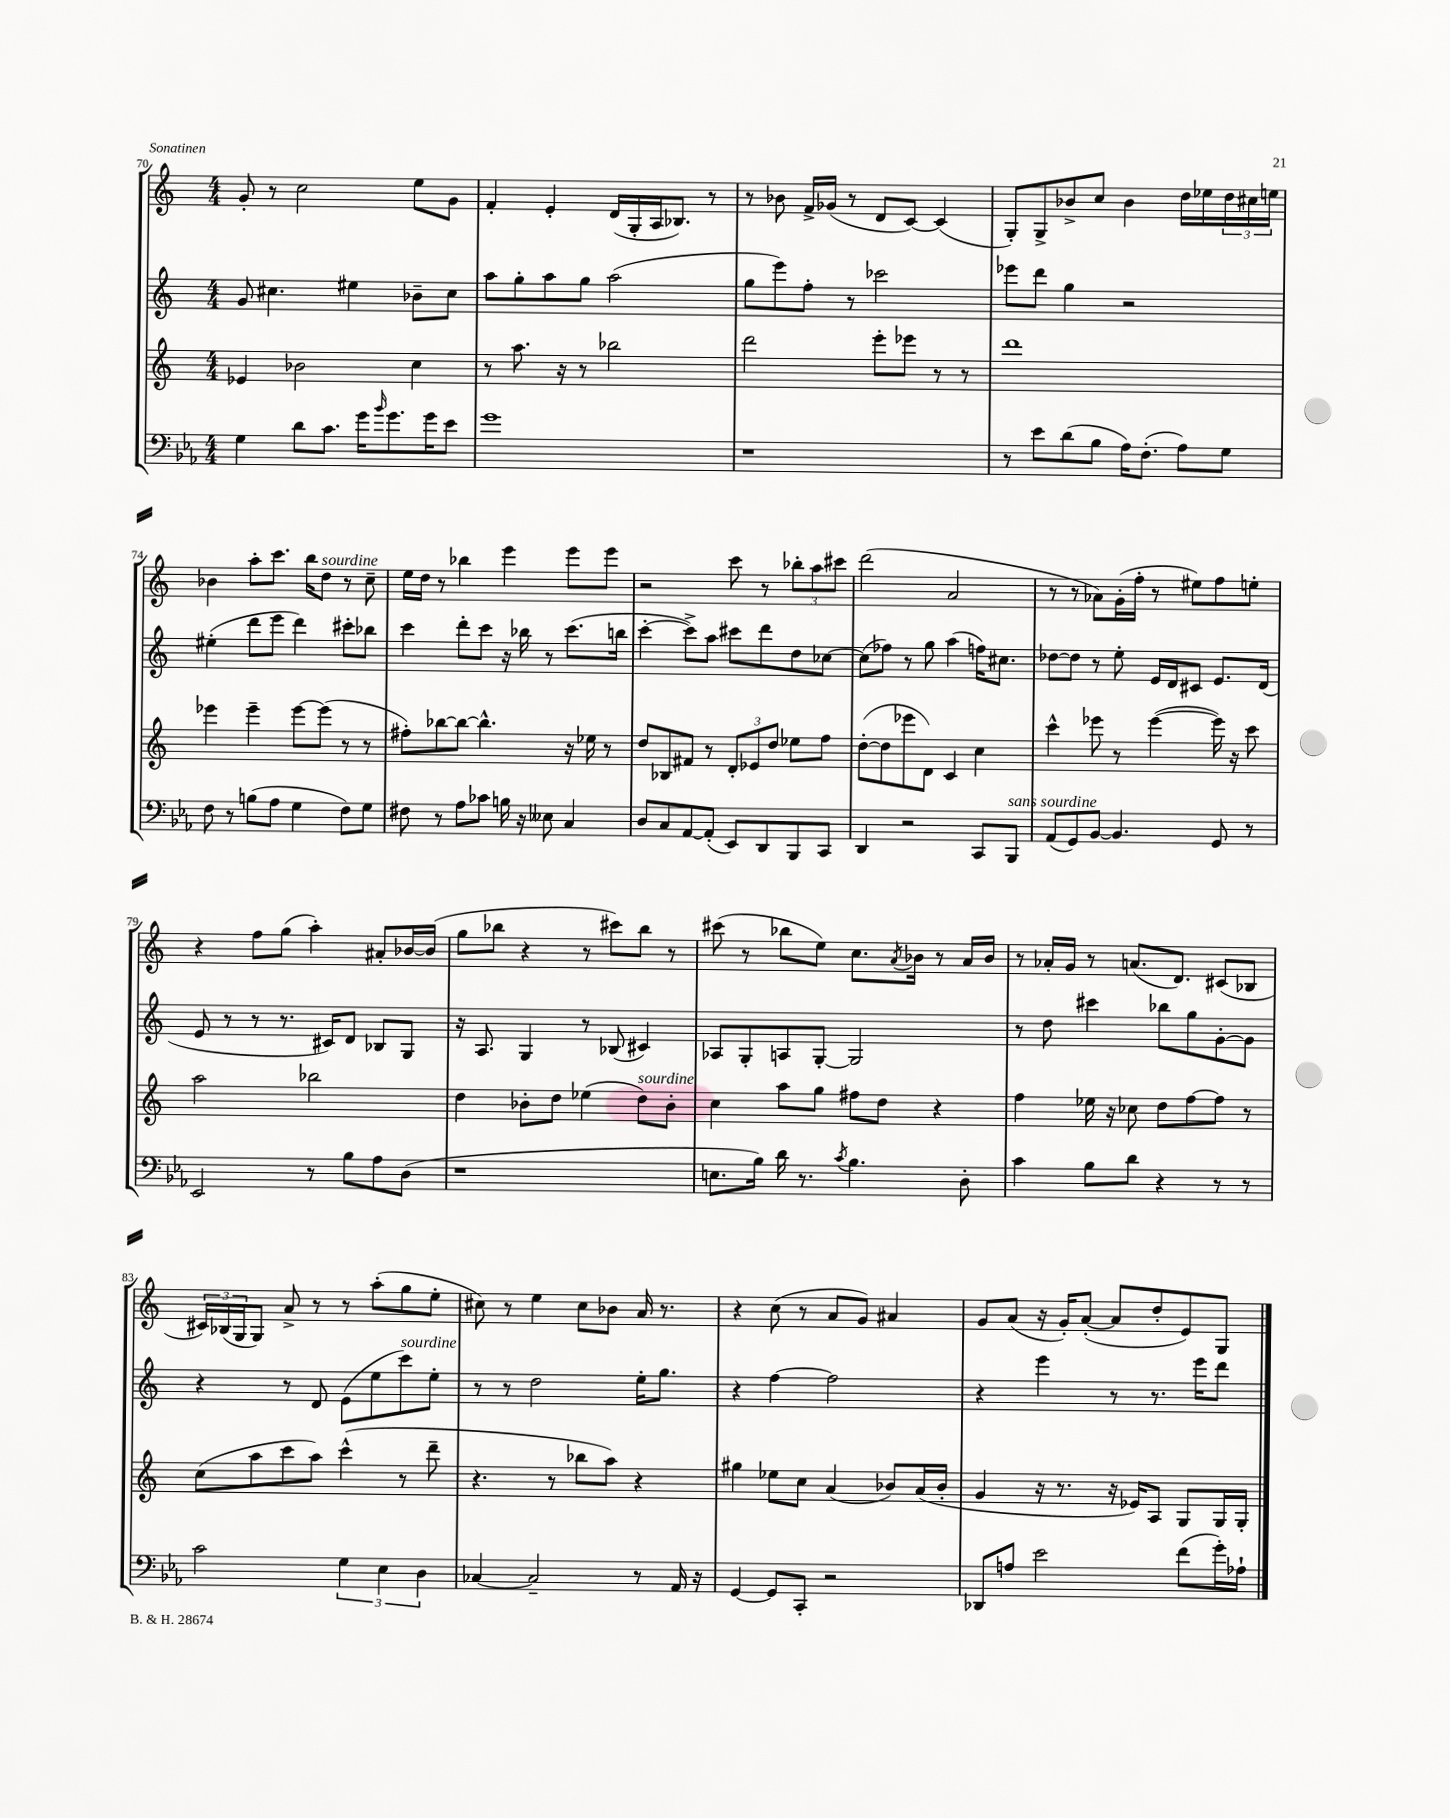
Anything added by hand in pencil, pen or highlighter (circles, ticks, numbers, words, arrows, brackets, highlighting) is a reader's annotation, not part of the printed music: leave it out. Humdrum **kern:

**kern	**kern	**kern	**kern
*part4	*part3	*part2	*part1
*staff4	*staff3	*staff2	*staff1
*clefF4	*clefG2	*clefG2	*clefG2
*k[b-e-a-]	*k[]	*k[]	*k[]
*M4/4	*M4/4	*M4/4	*M4/4
=70	=70	=70	=70
4G\	4e-X/	8g/	8g'/
.	.	4.cc#X\	8r
8d\L	2b-X\	.	2cc\
8.c\J	.	.	.
.	.	4ee#X\	.
16g\KL	.	.	.
16qqb-/	.	.	.
8.g\	.	.	.
.	4cc\	8b-X~\L	8ee\L
16g\K	.	.	.
8e-\J	.	8cc#\J	8g\J
=71	=71	=71	=71
1g	8r	8aa\L	4f'/
.	8.aa\	8gg'\	.
.	.	8aa\	4e'/
.	16r	.	.
.	8r	8gg\J	.
.	2bb-X\	(2aa\	(16d/LL
.	.	.	16G'/
.	.	.	16A/J
.	.	.	8.B-X/J)
.	.	.	8r
=72	=72	=72	=72
1r	2ddd\	8gg\L	8r
.	.	8eee\)	8b-X\
.	.	8ff'\J	16f^/LL
.	.	.	(16g-X/JJ
.	.	8r	8r
.	8eee'\L	2ccc-X\	8d/L
.	8eee-X\J	.	[8c/J)
.	8r	.	(4c/]
.	8r	.	.
=73	=73	=73	=73
8r	1ddd	8eee-X\L	8G'/L)
8e-\L	.	8ddd\J	8G^/
(8d\	.	4gg\	8b-X^/
8B-\J	.	.	8cc/J
16A-\KL)	.	2r	4b-\
(8.F'\J	.	.	.
8A-\L)	.	.	16dd\LL
.	.	.	16ee-X\
8G\J	.	.	24dd\
.	.	.	24cc#X\
.	.	.	24een\JJ
!!LO:LB:g=z
=74	=74	=74	=74
8F\	4eee-X\	(4ee#X'\	4b-X\
8r	.	.	.
(8Bn\L	4eee-~\	8ddd\L	8aa'\L
8A-\J	.	8eee\J	8.ccc\J
4G\	[8eee-\L	4ddd\)	.
.	.	.	16bb\KL
!	!	!	!LO:TX:a:i:t=sourdine
.	(8eee-\J]	.	8dd\J
8F\L)	8r	8ccc#X'\L	8r
8G\J	8r	8bb-X\J	8cc~\
=75	=75	=75	=75
8F#X\	8ff#X'\L)	4ccc\	16ee\LL
.	.	.	16dd\JJ
8r	[8bb-X\	.	8r
8A-\L	8bb-\J_	8ddd'\L	4bb-X\
8c-X\J	4.bb-^^\]	8ccc\J	.
16Bn\	.	16r	4eee\
16r	.	16bb-X\	.
8E--X\	.	8r	.
4C/	16r	(8.ccc\L	8eee\L
.	16ee-X\	.	.
.	8r	.	8eee\J
.	.	16bbn\Jk	.
=76	=76	=76	=76
8D/L	8dd/L	[4ccc'\	2r
8C/	8B-X/	.	.
[8AA-/	8f#X/J	8ccc^\L])	.
(8AA-'/J]	8r	8aa\J	.
8EE-/L)	12d'/L	8ccc#X\L	8ccc\
.	12e-X/	.	.
8DD/	.	8ddd\	8r
.	12dd/J	.	.
8BBB-/	8ee-X\L	8dd\	12bb-X'\L
.	.	.	12aa\
8CC/J	8ff\J	[8cc-X\J	.
.	.	.	12ccc#X\J
=77	=77	=77	=77
4DD/	([8dd'\L	(8cc-\L]	(2ddd\
.	8dd\]	8ff-X\J)	.
2r	8eee-X\	8r	.
.	8d\J)	8gg\	.
.	4c/	(4aa\	2a/
8CC/L	4cc\	16ffn\KL)	.
.	.	8.cc#X\J	.
!LO:TX:a:i:t=sans sourdine	!	!	!
8BBB-/J	.	.	.
=78	=78	=78	=78
(8AA-/L	4ccc^^\	[8dd-X\L	8r
8GG/)	.	8dd-\J]	8r
[8BB-/J	8eee-X\	8r	8a-X\L)
4.BB-/]	8r	8ee'\	(16g'\L
.	.	.	16ff'\JJ
.	([4eee-\	16e/LL	8r
.	.	16d/J	.
.	.	8c#X/J	8ee#X\L)
8GG/	16eee-\])	8.e/L	8ff\
.	16r	.	.
8r	8ccc\	.	8een'\J
.	.	(16d/Jk	.
!!LO:LB:g=z
=79	=79	=79	=79
2EE-/	2aa\	8e/	4r
.	.	8r	.
.	.	8r	8ff\L
.	.	8.r	(8gg\J
8r	2bb-X\	.	4aa'\)
.	.	16c#X/KL)	.
8B-\L	.	8d/J	.
8A-\	.	8B-X/L	8a#X'/L
(8D\J	.	8G/J	[16b-X/L
.	.	.	(16b-/JJ]
=80	=80	=80	=80
1r	4dd\	16r	8gg\L
.	.	8.A/	.
.	.	.	8bb-X\J
.	8b-X'\L	4G/	4r
.	8dd\J	.	.
.	(4ee-X\	8r	8r
.	.	(8B-X/	8ccc#X\L)
!	!LO:TX:a:i:t=sourdine	!	!
.	8dd\L)	4c#X/)	8bb-\J
.	8b-'\J	.	8r
=81	=81	=81	=81
8.En\L	4cc\	8A-X/L	(8ccc#X\
.	.	8G'/	8r
16B-\Jk)	.	.	.
16d\	8aa\L	8An/	8bb-X\L
8.r	.	.	.
.	8gg\J	[8G'/J	8ee\J)
8qc/	.	.	.
4.B-\	8ff#X\L	2G/]	8.cc\L
.	8dd\J	.	.
.	.	.	8qa/
.	.	.	16b-X\Jk
.	4r	.	8r
8D'\	.	.	16a/LL
.	.	.	16b-/JJ
=82	=82	=82	=82
4c\	4ff\	8r	8r
.	.	8dd\	16a-X'/LL
.	.	.	16g/JJ
8B-\L	16ee-X\	4ccc#X\	8r
.	16r	.	.
8d\J	8cc-X\	.	(8.an/L
4r	8dd\L	8bb-X\L	.
.	.	.	8.d/J)
.	[8ff\	8gg\	.
8r	8ff\J]	[8g'\	(8c#X/L
8r	8r	8g\J]	8B-X/J
!!LO:LB:g=z
=83	=83	=83	=83
2c\	(8cc\L	4r	24c#X/LL)
.	.	.	(24B-X/
.	.	.	24G/J
.	8aa\	.	8G/J)
.	8ccc\	8r	8a^/
.	8aa\J)	8d/	8r
6G\	(4ccc^^\	(8e\L	8r
.	.	8ee\	(8aa'\L
6E-\	.	.	.
!	!	!LO:TX:a:i:t=sourdine	!
.	8r	8ccc\)	8gg\
6D\	.	.	.
.	8ddd~\	8ee'\J	8ee'\J
=84	=84	=84	=84
[4C-X/	4.r	8r	8cc#X\)
.	.	8r	8r
2C-~/]	.	2dd\	4ee\
.	8r	.	.
.	8bb-X\L	.	8cc#\L
.	8aa\J)	.	8b-X\J
8r	4r	16ee'\KL	16a/
.	.	8.gg\J	8.r
16AA-/	.	.	.
16r	.	.	.
=85	=85	=85	=85
[4GG/	4gg#X\	4r	4r
8GG/L]	8ee-X\L	[4ff\	(8cc\
8CC'/J	8cc\J	.	8r
2r	(4a/	2ff\]	8a/L
.	.	.	8g/J)
.	8b-X/L)	.	4a#X/
.	(16a/L	.	.
.	16b-'/JJ	.	.
=86	=86	=86	=86
8DD-X/L	4g/	4r	8g/L
8An/J	.	.	(8a/J
2e-\	16r	4eee\	16r
.	8.r	.	16g'/KL)
.	.	.	([8a'/J
.	16r	8r	8a/L]
.	16e-X/KL)	.	.
.	8A/J	8.r	8dd'/
(8f\L	8G/L	.	8e/)
.	.	16eee\KL	.
16g'\L)	16G/L	8ddd\J	8G/J
16A-X`\JJ	16G'/JJ	.	.
==	==	==	==
*-	*-	*-	*-
